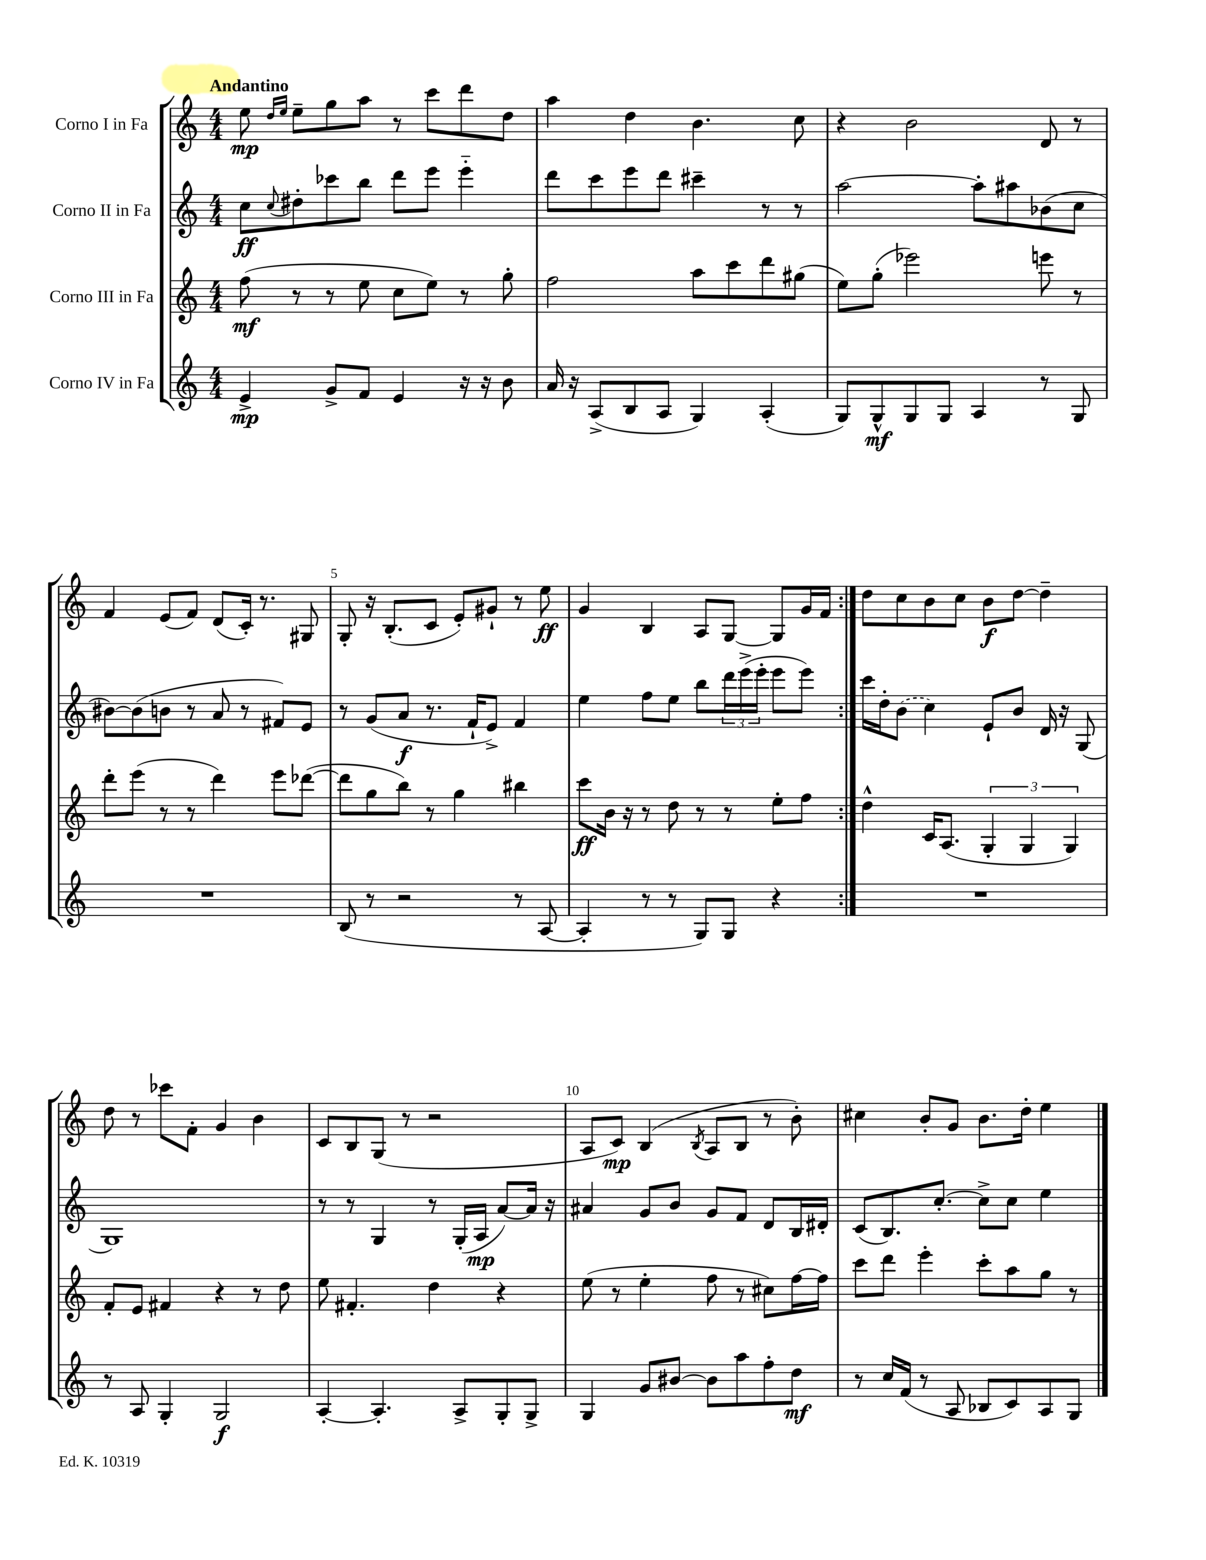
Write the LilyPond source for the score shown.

<<
\new StaffGroup <<
\new Staff = "s0" \with { instrumentName = "Corno I in Fa" } {
    \clef treble \key c \major \numericTimeSignature \time 4/4 \tempo "Andantino"
    \repeat volta 2 { e''8\mp \grace { d''16 e''16 } e''8-- g''8 a''8 r8 c'''8 d'''8 d''8 |
    a''4 d''4 b'4. c''8 |
    r4 b'2 d'8 r8 |
    f'4 e'8( f'8) d'8( c'16-.) r8. gis8 |
    g8-. r16 b8.-.( c'8 e'8-.) gis'8-! r8 e''8\ff |
    g'4 b4 a8 g8~ g8 g'16 f'16 | }
    d''8 c''8 b'8 c''8 b'8\f d''8~ d''4-- |
    d''8 r8 ces'''8 f'8-. g'4 b'4 |
    c'8 b8 g8( r8 r2 |
    a8 c'8\mp) b4( \acciaccatura { b8 } a8 b8 r8 b'8-.) |
    cis''4 b'8-. g'8 b'8. d''16-. e''4 \bar "|." |
}
\new Staff = "s1" \with { instrumentName = "Corno II in Fa" } {
    \clef treble \key c \major \numericTimeSignature \time 4/4
    \repeat volta 2 { c''8\ff \appoggiatura { c''8 } dis''8-. ces'''8 b''8 d'''8 e'''8 e'''4-_ |
    d'''8 c'''8 e'''8 d'''8 cis'''4-- r8 r8 |
    a''2~ a''8-. ais''8 bes'8( c''8 |
    bis'8~) bis'8( b'8 r8 a'8 r8 fis'8) e'8 |
    r8 g'8( a'8\f r8. f'16-! e'8->) f'4 |
    e''4 f''8 e''8 b''8 \tuplet 3/2 { d'''16 e'''16->( e'''16-. } e'''8 e'''8) | }
    c'''16 d''16-. \once \slurDashed b'8( c''4) e'8-! b'8 d'16 r16 g8( |
    g1) |
    r8 r8 g4 r8 g16-.( a16\mp a'8~) a'16 r16 |
    ais'4 g'8 b'8 g'8 f'8 d'8 b16 dis'16-. |
    c'8( b8.) c''8.~-. c''8-> c''8 e''4 \bar "|." |
}
\new Staff = "s2" \with { instrumentName = "Corno III in Fa" } {
    \clef treble \key c \major \numericTimeSignature \time 4/4
    \repeat volta 2 { f''8\mf( r8 r8 e''8 c''8 e''8) r8 g''8-. |
    f''2 a''8 c'''8 d'''8 gis''8( |
    e''8) g''8-.( ees'''2) e'''8 r8 |
    d'''8-. e'''8( r8 r8 d'''4) e'''8 des'''8~( |
    des'''8 g''8 b''8) r8 g''4 bis''4 |
    c'''8\ff b'16 r16 r8 d''8 r8 r8 e''8-. f''8 | }
    d''4-^ c'16 a8.( \tuplet 3/2 { g4-. g4 g4) } |
    f'8-. e'8 fis'4 r4 r8 d''8 |
    e''8 fis'4.-. d''4 r4 |
    e''8( r8 e''4-. f''8 r8 cis''8) f''16~ f''16 |
    c'''8 d'''8 e'''4-. c'''8-. a''8 g''8 r8 \bar "|." |
}
\new Staff = "s3" \with { instrumentName = "Corno IV in Fa" } {
    \clef treble \key c \major \numericTimeSignature \time 4/4
    \repeat volta 2 { e'4->\mp g'8-> f'8 e'4 r16 r16 b'8 |
    a'16 r16 a8->( b8 a8 g4) a4-.( |
    g8) g8-^\mf g8 g8 a4 r8 g8 |
    R1 |
    b8( r8 r2 r8 a8~ |
    a4-. r8 r8 g8) g8 r4 | }
    R1 |
    r8 a8 g4-. g2\f |
    a4~-. a4.-. a8-> g8-. g8-> |
    g4 g'8 bis'8~ bis'8 a''8 f''8-. d''8\mf |
    r8 c''16 f'16( r8 a8 bes8 c'8) a8 g8 \bar "|." |
}
>>
>>
\layout { \context { \Score \override BarNumber.break-visibility = ##(#f #t #t) barNumberVisibility = #(every-nth-bar-number-visible 5) } }
